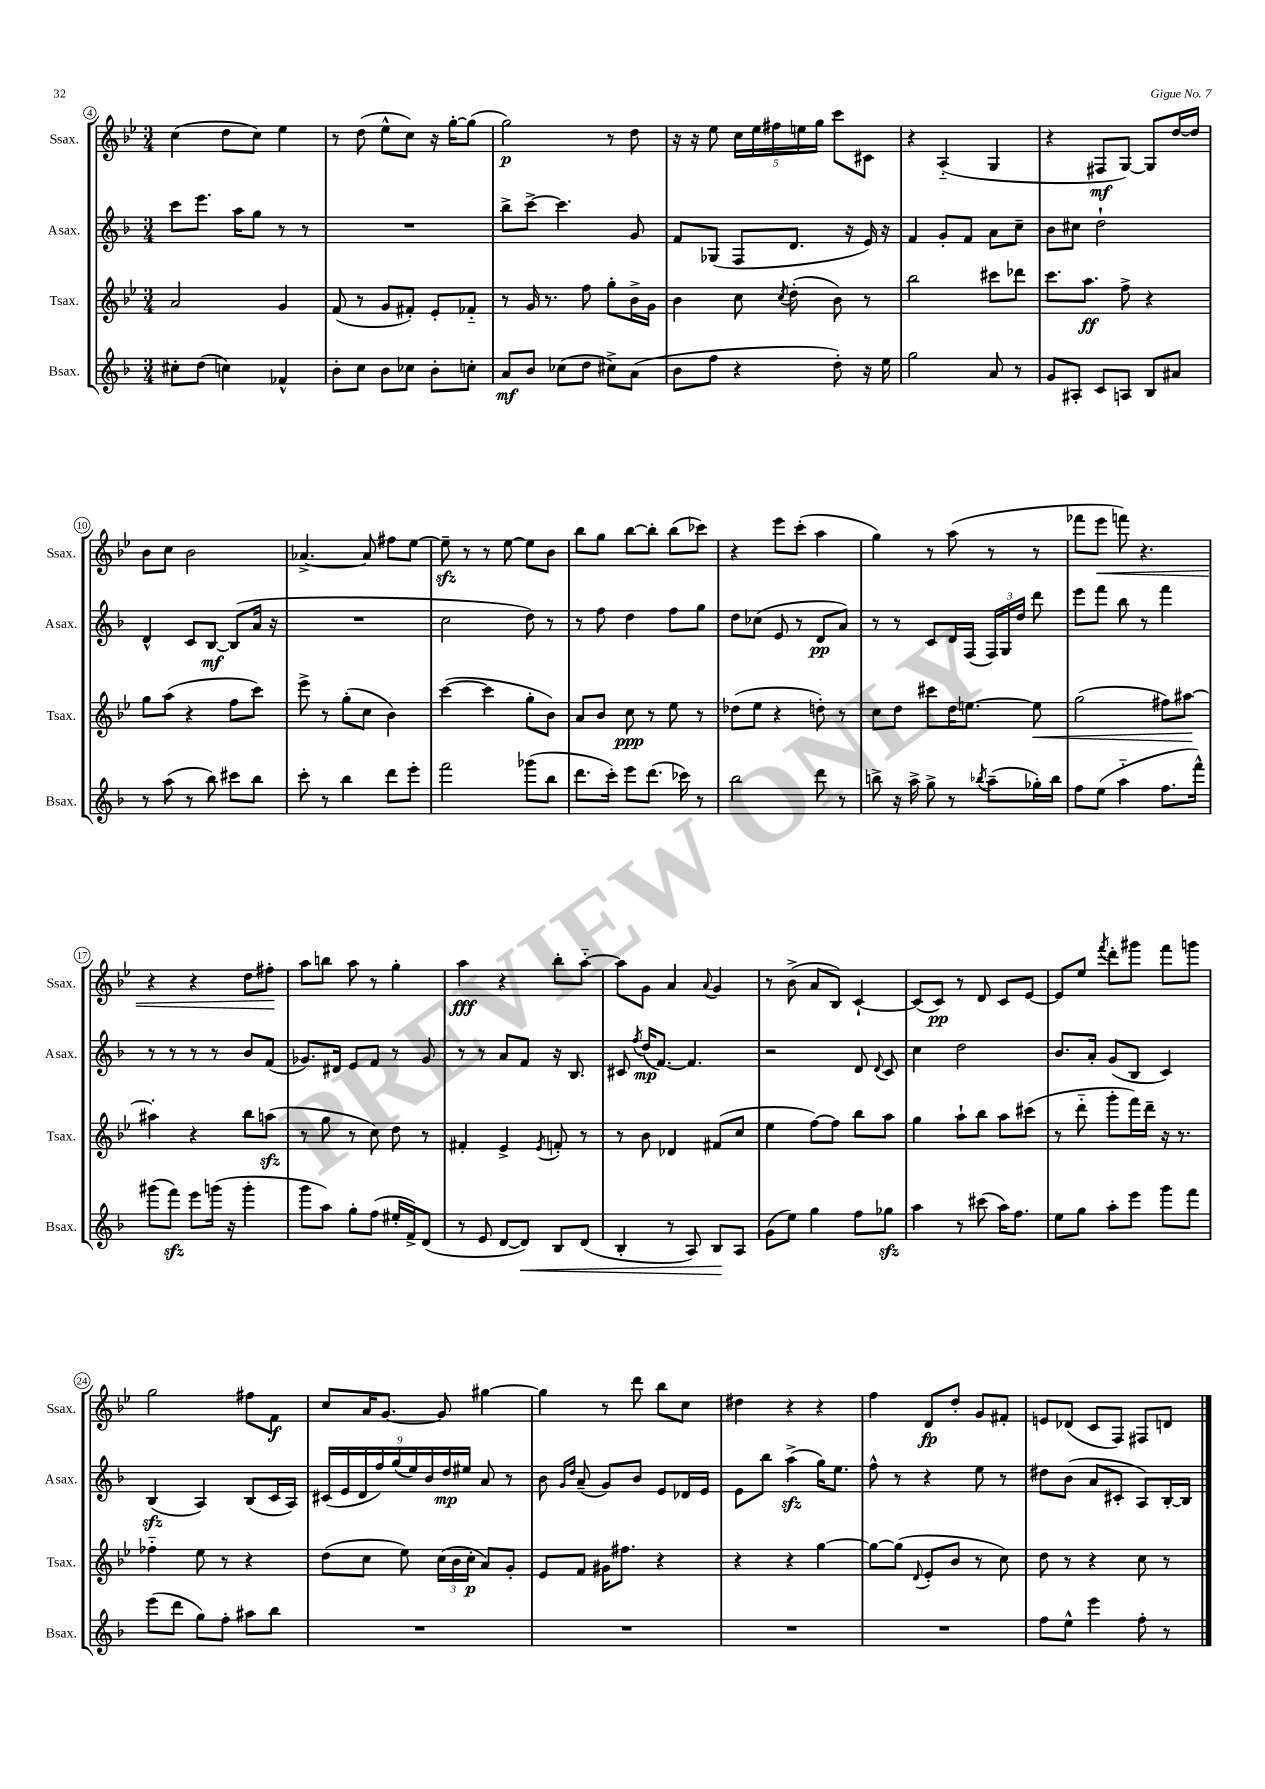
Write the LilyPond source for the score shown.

<<
\new StaffGroup <<
\new Staff = "s0" \with { instrumentName = "Ssax." shortInstrumentName = "Ssax." } {
    \clef treble \key bes \major \numericTimeSignature \time 3/4
    \autoBeamOff c''4( d''8[ c''8]) ees''4 |
    r8 d''8( ees''8[-^ c''8]) r16 g''16[~-. g''8]( |
    g''2\p) r8 d''8 |
    r16 r16 ees''8 \tuplet 5/4 { c''16[ ees''16 fis''16 e''16 g''16] } c'''8[ cis'8] |
    r4 a4-_( g4 |
    r4 fis8[\mf g8]~) g8[ d''16~ d''16] |
    bes'8[ c''8] bes'2 |
    aes'4.~-> aes'8 fis''8[ ees''8]~ |
    ees''8--\sfz r8 r8 ees''8~ ees''8[ bes'8] |
    bes''8[ g''8] bes''8[~ bes''8]-. bes''8[( ces'''8]) |
    r4 ees'''8[ c'''8]-.( a''4 |
    g''4) r8 a''8( r8 r8 |
    fes'''8[ ees'''8]\< f'''8) r4. |
    r4 r4 d''8[ fis''8]-.\! |
    a''8[ b''8] a''8 r8 g''4-. |
    a''4\fff r4 bes''8[-. a''8]~-_ |
    a''8[ g'8] a'4 \appoggiatura { a'8 } g'4 |
    r8 bes'8->( a'8[ bes8]) c'4~-! |
    c'8[( c'8]\pp) r8 d'8 c'8[ ees'8]~ |
    ees'8[ ees''8] \acciaccatura { f'''8 } d'''8[-. gis'''8] f'''8[ g'''8] |
    g''2 fis''8[ f'8]\f |
    c''8[ a'16 g'8.]~ g'8 gis''4~ |
    gis''4 r8 d'''8 bes''8[ c''8] |
    dis''4 r4 r4 |
    f''4 d'8[\fp d''8]-. g'8[ fis'8]-. |
    e'8[ des'8]( c'8[ f8]) fis8[ d'8] \bar "|." |
}
\new Staff = "s1" \with { instrumentName = "Asax." shortInstrumentName = "Asax." } {
    \clef treble \key f \major \numericTimeSignature \time 3/4
    \autoBeamOff c'''8[ e'''8.] a''16[ g''8] r8 r8 |
    R2. |
    bes''8[-> c'''8]~-> c'''4. g'8 |
    f'8[ ges8]( f8[ d'8.] r16 e'16) r16 |
    f'4 g'8[-. f'8] a'8[ c''8]-- |
    bes'8[ cis''8] d''2-! |
    d'4-^ c'8[ bes8]~\mf bes8[( a'16] r16 |
    R2. |
    c''2 d''8) r8 |
    r8 f''8 d''4 f''8[ g''8] |
    d''8[ ces''8]( e'8 r8 d'8[\pp a'8]) |
    r8 r8 c'8[ d'16 f16]( \tuplet 3/2 { f16[) g16 d''16] } d'''8 |
    e'''8[ f'''8] bes''8 r8 f'''4 |
    r8 r8 r8 r8 bes'8[ f'8]( |
    ges'8.[) dis'16] e'8[ f'8] r8 ges'8 |
    r8 r8 a'8[ f'8] r16 bes8. |
    cis'8 \acciaccatura { f''8 } d''16[\mp( f'8.]~) f'4. |
    r2 d'8 \appoggiatura { d'8 } c'8 |
    c''4 d''2 |
    bes'8.[ a'16]-. g'8[( bes8] c'4) |
    bes4\sfz( a4) bes8[( c'16 a16]) |
    \tuplet 9/8 { cis'16[( e'16 d'16 f''16) g''16( e''16) bes'16 d''16\mp eis''16] } a'8 r8 |
    bes'8 \grace { g'16[ d''16] } a'8--( g'8[) bes'8] e'8[ des'16 e'16] |
    e'8[ bes''8] a''4->\sfz( g''16[) e''8.] |
    f''8-^ r8 r4 e''8 r8 |
    dis''8[ bes'8]( a'8[ cis'8]-. a8[) bes16~-. bes16] \bar "|." |
}
\new Staff = "s2" \with { instrumentName = "Tsax." shortInstrumentName = "Tsax." } {
    \clef treble \key bes \major \numericTimeSignature \time 3/4
    \autoBeamOff a'2 g'4 |
    f'8( r8 g'8[ fis'8]-.) ees'8[-. fes'8]-_ |
    r8 g'16 r8. f''8 g''8[-. bes'16-> g'16] |
    bes'4 c''8 \acciaccatura { c''8 } d''8-.( bes'8) r8 |
    bes''2 cis'''8[ des'''8] |
    c'''8.[ a''8.]\ff f''8-> r4 |
    g''8[ a''8]( r4 f''8[ c'''8]) |
    ees'''8-> r8 g''8[-.( c''8] bes'4) |
    c'''4~( c'''4 g''8[-. bes'8]) |
    a'8[ bes'8] c''8\ppp r8 ees''8 r8 |
    des''8[( ees''8] r4 d''8-.) r8 |
    c''8[ d''8] cis'''8[ d''16 e''8.]~ e''8\< |
    g''2( fis''8[) ais''8]~\! |
    ais''4-. r4 bes''8[ a''8]\sfz( |
    r8 g''8 r8 c''8) d''8 r8 |
    fis'4-. ees'4-> \acciaccatura { ees'8 } f'8-. r8 |
    r8 bes'8 des'4 fis'8[( c''8] |
    ees''4 f''8[~) f''8] bes''8[ a''8] |
    g''4 a''8[-! bes''8] a''8[ cis'''8]( |
    r8 d'''8-_ g'''8[-. f'''16) d'''16]-- r16 r8. |
    fes''4-_ ees''8 r8 r4 |
    d''8[( c''8] ees''8) \tuplet 3/2 { c''16[( bes'16 c''16]-.\p } a'8[) g'8]-. |
    ees'8[ f'8] gis'16[ fis''8.] r4 |
    r4 r4 g''4~ |
    g''8[~ g''8]( \appoggiatura { d'8 } ees'8[-. bes'8] r8 c''8) |
    d''8 r8 r4 c''8 r8 \bar "|." |
}
\new Staff = "s3" \with { instrumentName = "Bsax." shortInstrumentName = "Bsax." } {
    \clef treble \key f \major \numericTimeSignature \time 3/4
    \autoBeamOff cis''8[-. d''8]( c''4) fes'4-^ |
    bes'8[-. c''8] bes'8[ ces''8] bes'8[-. c''8]-. |
    a'8[\mf bes'8] ces''8[( d''8] cis''8[->) a'8]( |
    bes'8[ f''8] r4 d''8-.) r16 e''16 |
    g''2 a'8 r8 |
    g'8[ ais8]-. c'8[ a8] bes8[ ais'8] |
    r8 a''8( r8 bes''8) cis'''8[ bes''8] |
    c'''8-. r8 bes''4 d'''8[ e'''8]-. |
    f'''2 ges'''8[( bes''8] |
    d'''8.[ c'''16]-.) e'''8[ d'''8.]( ces'''16) r8 |
    bes''2 d'''8 r8 |
    b''8-> r16 a''16-> g''8-> r8 \acciaccatura { bes''8 } a''8[--( ges''16-.) bes''16] |
    f''8[ e''8]( a''4-_ f''8.[ f'''16]-^) |
    gis'''8[( f'''8]\sfz) e'''8[ g'''16]( r16 g'''4-. |
    g'''8[ a''8]) g''8[-. f''8]( eis''16[-. f'16->) d'8]( |
    r8 e'8 d'8[~ d'8]\<) bes8[ d'8]( |
    bes4-. r8 a8) bes8[\! a8] |
    g'8[( e''8]) g''4 f''8[ ges''8]\sfz |
    a''4 r8 cis'''8( a''16[) f''8.] |
    e''8[ g''8] a''8[-. e'''8] g'''8[ f'''8] |
    e'''8[( d'''8] g''8[) f''8]-. ais''8[ bes''8] |
    R2. |
    R2. |
    R2. |
    R2. |
    f''8[ e''8]-^ e'''4 f''8-. r8 \bar "|." |
}
>>
>>
\layout { \context { \Score currentBarNumber = #4 \override BarNumber.stencil = #(make-stencil-circler 0.1 0.3 ly:text-interface::print) } }
